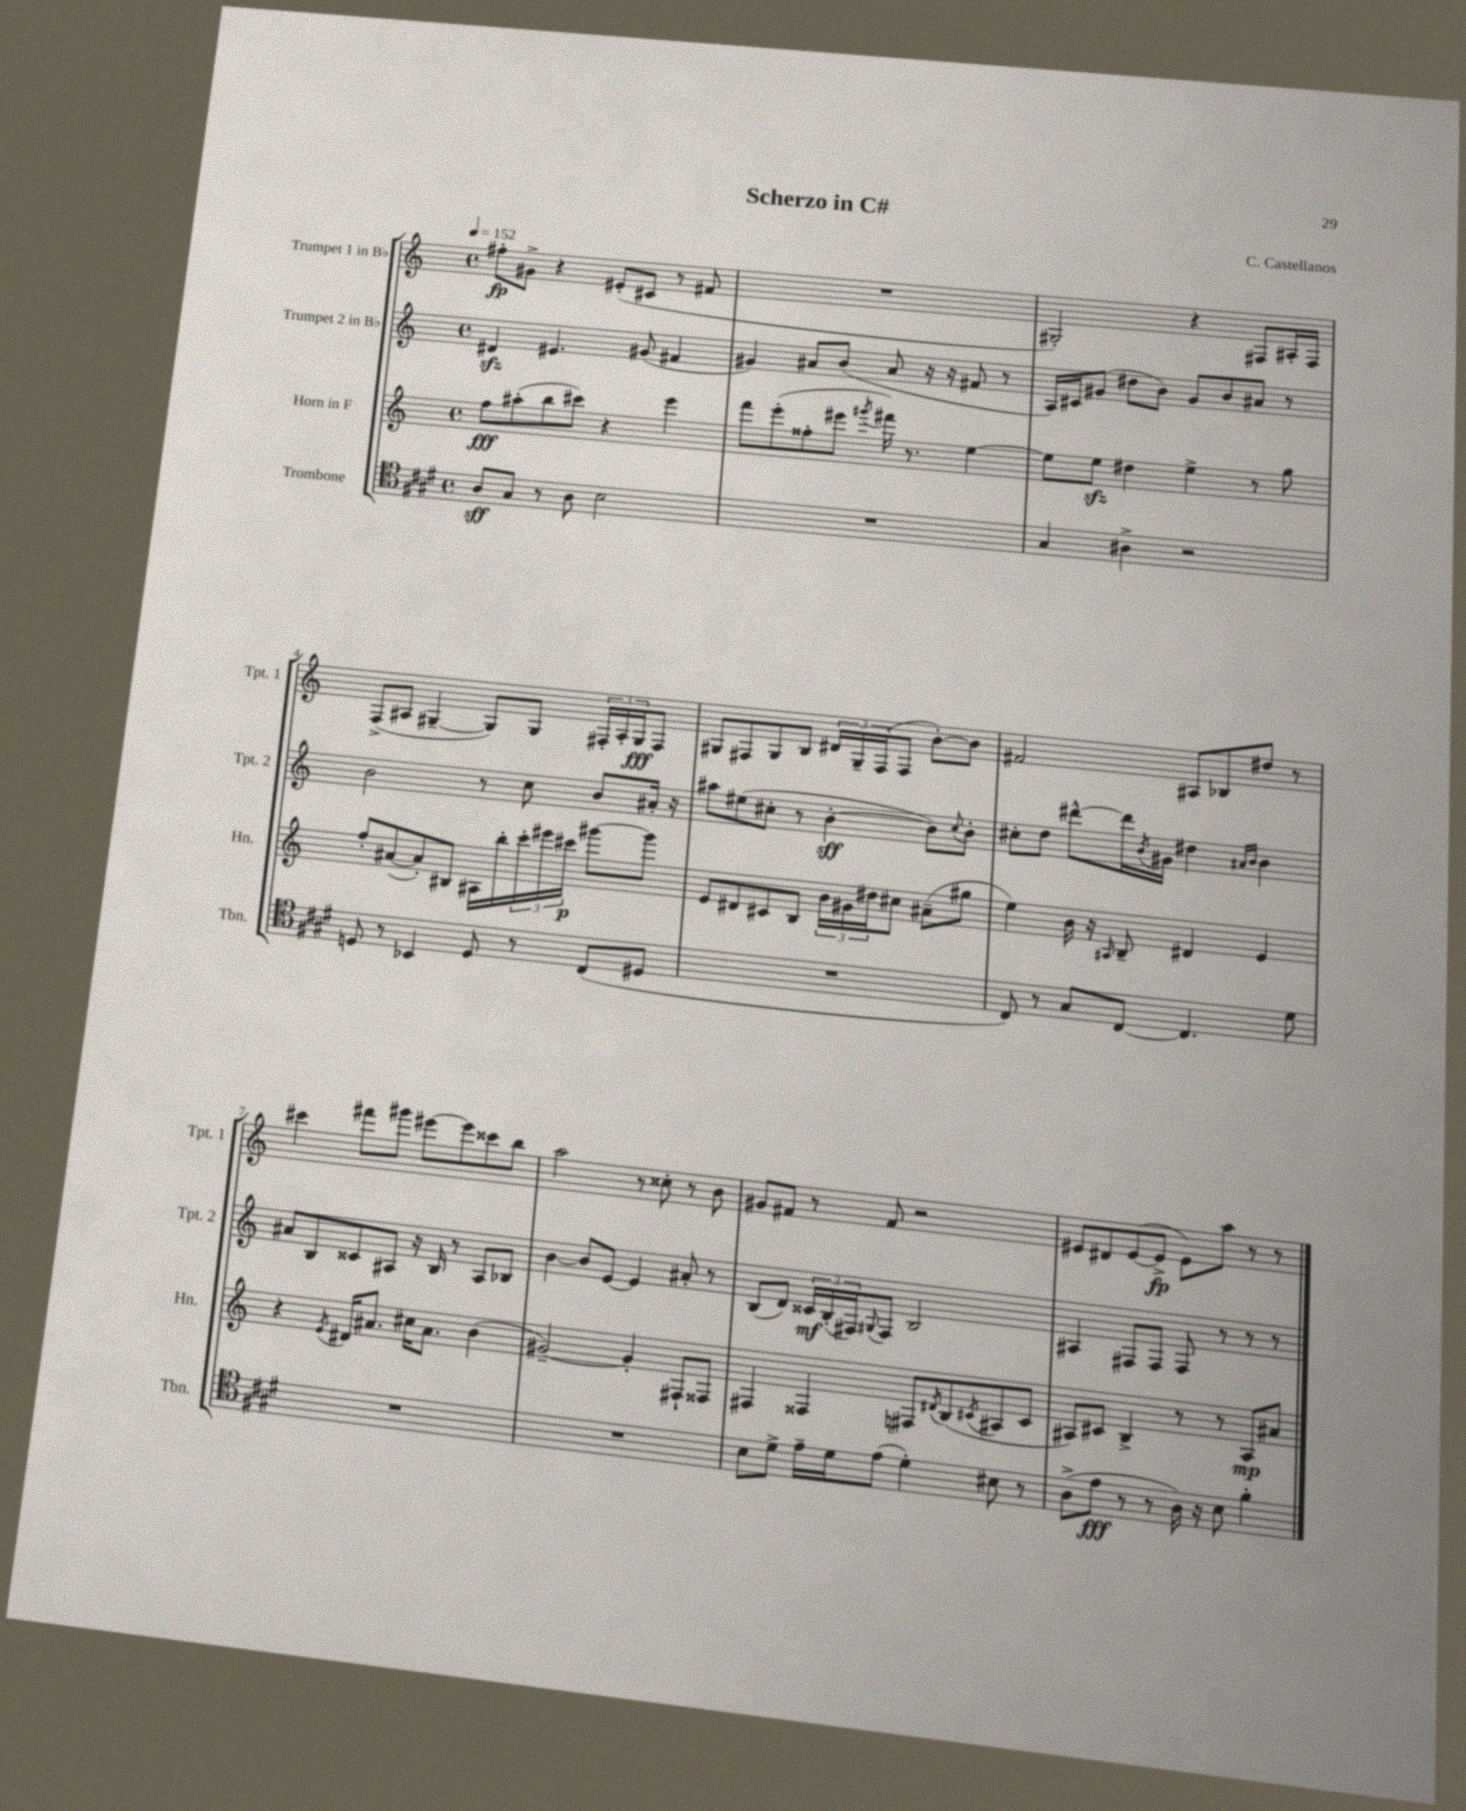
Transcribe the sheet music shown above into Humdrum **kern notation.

**kern	**kern	**kern	**kern
*staff4	*staff3	*staff2	*staff1
*clefC4	*clefG2	*clefG2	*clefG2
*k[f#c#g#d#]	*k[]	*k[]	*k[]
*M4/4	*M4/4	*M4/4	*M4/4
*met(c)	*met(c)	*met(c)	*met(c)
*MM152	*MM152	*MM152	*MM152
8A	8ff	4d#	8ff#'
8G#	(8aa#'	.	8g#^
8r	8bb	4.e#	4r
8A	8ccc#)	.	.
2B	4r	.	(8e#'
.	.	(8g#	8c#
.	4eee	4f#	8r
.	.	.	8f#
=	=	=	=
1r	8fff	4g#)	1r
.	(8eee'	.	.
.	8ff##'	8a#	.
.	8eee#	(8b	.
.	8qggg#	.	.
.	16fff#)	8a#	.
.	8.r	.	.
.	.	16r	.
.	.	16r	.
.	[4ee	8f#	.
.	.	8r	.
=	=	=	=
4G#	8ee]	16A)	2G#')
.	.	16c#	.
.	8ee	(8g#	.
4A#^	4dd#	8dd#	.
.	.	8b)	.
2r	4ee^	8g#	4r
.	.	8b	.
.	8r	8a#	8F#
.	8gg	8r	16A#'
.	.	.	16F#
=	=	=	=
8D	8ff'	2b	(8F^
8r	([8a#	.	8A#
4BB-	8a#'])	.	[4G#~
.	8B#	.	.
8D	16A#	8r	8G#])
.	16bb'	.	.
8r	24ccc'	8cc	8G#
.	24eee#	.	.
.	24ccc#	.	.
(8C#	[8ggg#	8b	24F#'
.	.	.	24A#'
.	.	.	24G#
8D#	8ggg#]	16a#'	8F#
.	.	16r	.
=	=	=	=
1r	8e	8aa#	8G#
.	8d#	(8ee#	8F#
.	8c#	8cc#'	8G#
.	8B	8r	8B
.	24b	[4b'	24d#
.	24g#	.	24G#~
.	24dd#	.	(24F#
.	8cc#	.	8F#
.	(8a#~	8b])	[8b')
.	.	8qqcc#	.
.	8gg#	8b'	8b]
=	=	=	=
8C#)	4ee)	8cc#'	2f#
8r	.	8dd	.
8G#	16b	[8ddd#^^	.
.	16r	.	.
.	16qqA#	.	.
[8C#	8B~	16ddd#]	.
.	.	8qb	.
.	.	16g#	.
4.C#]	4d#	4dd#	8A#
.	.	.	8B-
.	.	16qqa#	.
.	.	16qqb	.
.	4e	4b	8dd#
8d#	.	.	8r
=	=	=	=
1r	4r	8a#	4ccc#
.	.	8B	.
.	8qe	.	.
.	16d#	8c##	8fff#
.	8.a#	.	.
.	.	8A#	8ggg#
.	16cc#	16r	[8eee#
.	8.a#	16B	.
.	.	8r	8eee#]
.	(4b	8A#	8ccc##
.	.	8B-	8bb
=	=	=	=
1r	[2g#~)	[4b	2aa
.	.	8b]	.
.	.	[8e	.
.	4g#']	4e]	8r
.	.	.	8cc##'
.	8F#`	8a#'	8r
.	8F##	8r	8b
=	=	=	=
8B	4F#	(8B	8g#
8d#^	.	8d)	8f#
16e~	4F##	24c##	8r
.	.	(24B'	.
16d#	.	.	.
.	.	24F#)	.
.	.	8qqG#	.
(8e	.	8F#	8f#
4d#')	8F#	2B	2r
.	8qd#	.	.
.	(8B	.	.
.	8qc#	.	.
8B#	8A#	.	.
8r	8c#	.	.
=	=	=	=
(8A^	8A#)	4A#	8e#
8e	8c#	.	8d#
8r	4B^	8F#	([8e#
8r	.	8F#	8e#^]
16A)	8r	8F#	8e#)
16r	.	.	.
8B	8r	8r	8aa
4f#'	8A#	8r	8r
.	8a#	8r	8r
==	==	==	==
*-	*-	*-	*-
